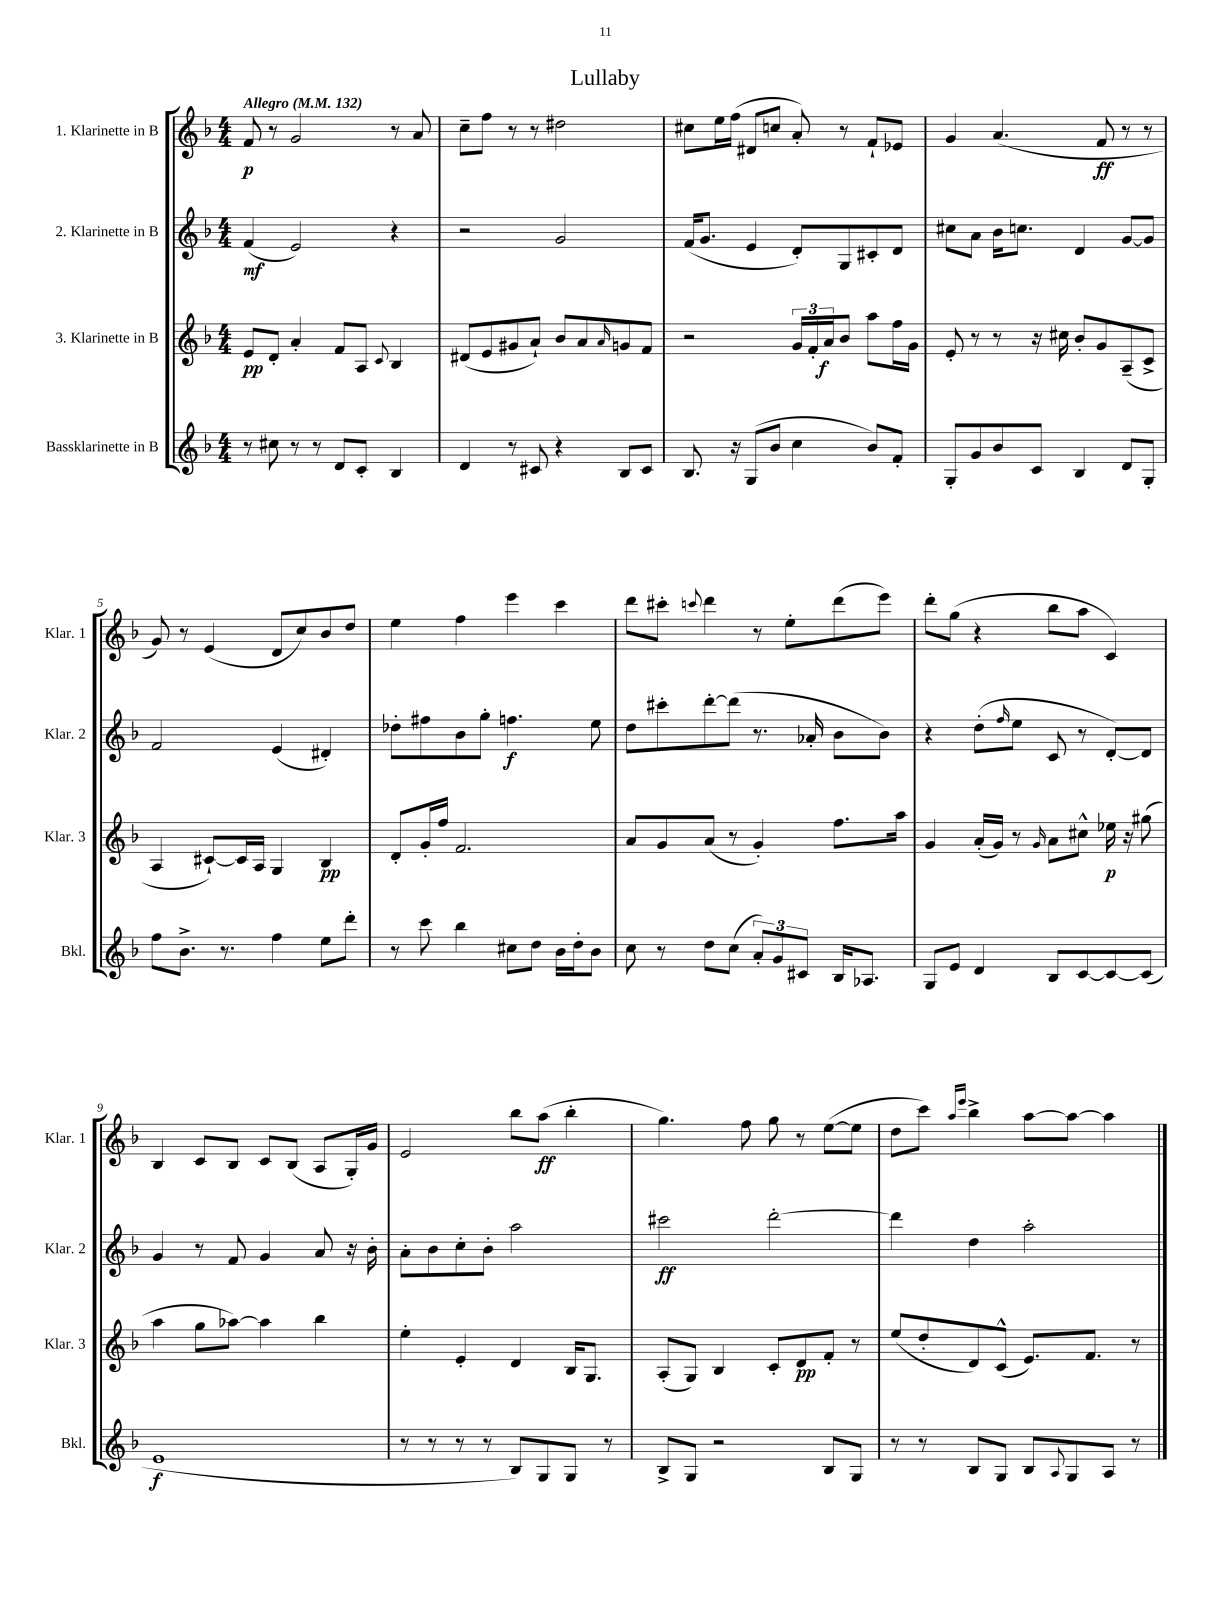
\header { title = "Lullaby" }
<<
\new StaffGroup <<
\new Staff = "s0" \with { instrumentName = "1. Klarinette in B" shortInstrumentName = "Klar. 1" } {
    \clef treble \key f \major \numericTimeSignature \time 4/4 \tempo "Allegro" 4 = 132
    f'8\p r8 g'2 r8 a'8 |
    c''8-- f''8 r8 r8 dis''2 |
    cis''8 e''16 f''16( dis'8 c''8 a'8-.) r8 f'8-! ees'8 |
    g'4 a'4.( f'8\ff r8 r8 |
    g'8) r8 e'4( d'8 c''8) bes'8 d''8 |
    e''4 f''4 e'''4 c'''4 |
    d'''8 cis'''8-. \appoggiatura { c'''8 } d'''4 r8 e''8-. d'''8( e'''8) |
    d'''8-. g''8( r4 bes''8 a''8 c'4) |
    bes4 c'8 bes8 c'8 bes8( a8 g16-.) g'16 |
    e'2 bes''8 a''8\ff( bes''4-. |
    g''4.) f''8 g''8 r8 e''8~( e''8 |
    d''8 c'''8) \grace { a''16 e'''16 } bes''4-> a''8~ a''8~ a''4 \bar "|." |
}
\new Staff = "s1" \with { instrumentName = "2. Klarinette in B" shortInstrumentName = "Klar. 2" } {
    \clef treble \key f \major \numericTimeSignature \time 4/4
    f'4\mf( e'2) r4 |
    r2 g'2 |
    f'16( g'8. e'4 d'8-.) g8 cis'8-. d'8 |
    cis''8 a'8 bes'16 c''8. d'4 g'8~ g'8 |
    f'2 e'4( dis'4-.) |
    des''8-. fis''8 bes'8 g''8-. f''4.\f e''8 |
    d''8 cis'''8-. d'''8~-. d'''8( r8. aes'16-. bes'8 bes'8) |
    r4 d''8-.( \grace { f''16 } e''8 c'8 r8 d'8~-.) d'8 |
    g'4 r8 f'8 g'4 a'8 r16 bes'16-. |
    a'8-. bes'8 c''8-. bes'8-. a''2 |
    cis'''2\ff d'''2~-. |
    d'''4 d''4 a''2-. \bar "|." |
}
\new Staff = "s2" \with { instrumentName = "3. Klarinette in B" shortInstrumentName = "Klar. 3" } {
    \clef treble \key f \major \numericTimeSignature \time 4/4
    e'8\pp d'8-. a'4-. f'8 a8 \appoggiatura { c'8 } bes4 |
    dis'8( e'8 gis'8 a'8-!) bes'8 a'8 \grace { a'16 } g'8 f'8 |
    r2 \tuplet 3/2 { g'16 f'16-. a'16\f } bes'8 a''8 f''16 g'16 |
    e'8-. r8 r8 r16 cis''16 bes'8-. g'8 a8--( c'8-> |
    a4 cis'8~-!) cis'16 a16 g4 bes4\pp |
    d'8-. g'16-. f''16 f'2. |
    a'8 g'8 a'8( r8 g'4-.) f''8. a''16 |
    g'4 a'16-.( g'16) r8 \grace { g'16 } a'8 cis''8-^ ees''16\p r16 gis''8( |
    a''4 g''8 aes''8~) aes''4 bes''4 |
    e''4-. e'4-. d'4 bes16 g8. |
    a8-.( g8) bes4 c'8-. d'8\pp f'8-. r8 |
    e''8( d''8-. d'8) c'8-^( e'8.) f'8. r8 \bar "|." |
}
\new Staff = "s3" \with { instrumentName = "Bassklarinette in B" shortInstrumentName = "Bkl." } {
    \clef treble \key f \major \numericTimeSignature \time 4/4
    r8 cis''8 r8 r8 d'8 c'8-. bes4 |
    d'4 r8 cis'8 r4 bes8 cis'8 |
    bes8. r16 g8( bes'8 c''4 bes'8) f'8-. |
    g8-. g'8 bes'8 c'8 bes4 d'8 g8-. |
    f''8 bes'8.-> r8. f''4 e''8 d'''8-. |
    r8 c'''8 bes''4 cis''8 d''8 bes'16 d''16-. bes'8 |
    c''8 r8 d''8 c''8( \tuplet 3/2 { a'8-.) g'8 cis'8 } bes16 aes8. |
    g8 e'8 d'4 bes8 c'8~ c'8~ c'8( |
    e'1\f |
    r8 r8 r8 r8 bes8) g8 g8 r8 |
    bes8-> g8 r2 bes8 g8 |
    r8 r8 bes8 g8 bes8 \appoggiatura { a8 } g8 a8 r8 \bar "|." |
}
>>
>>
